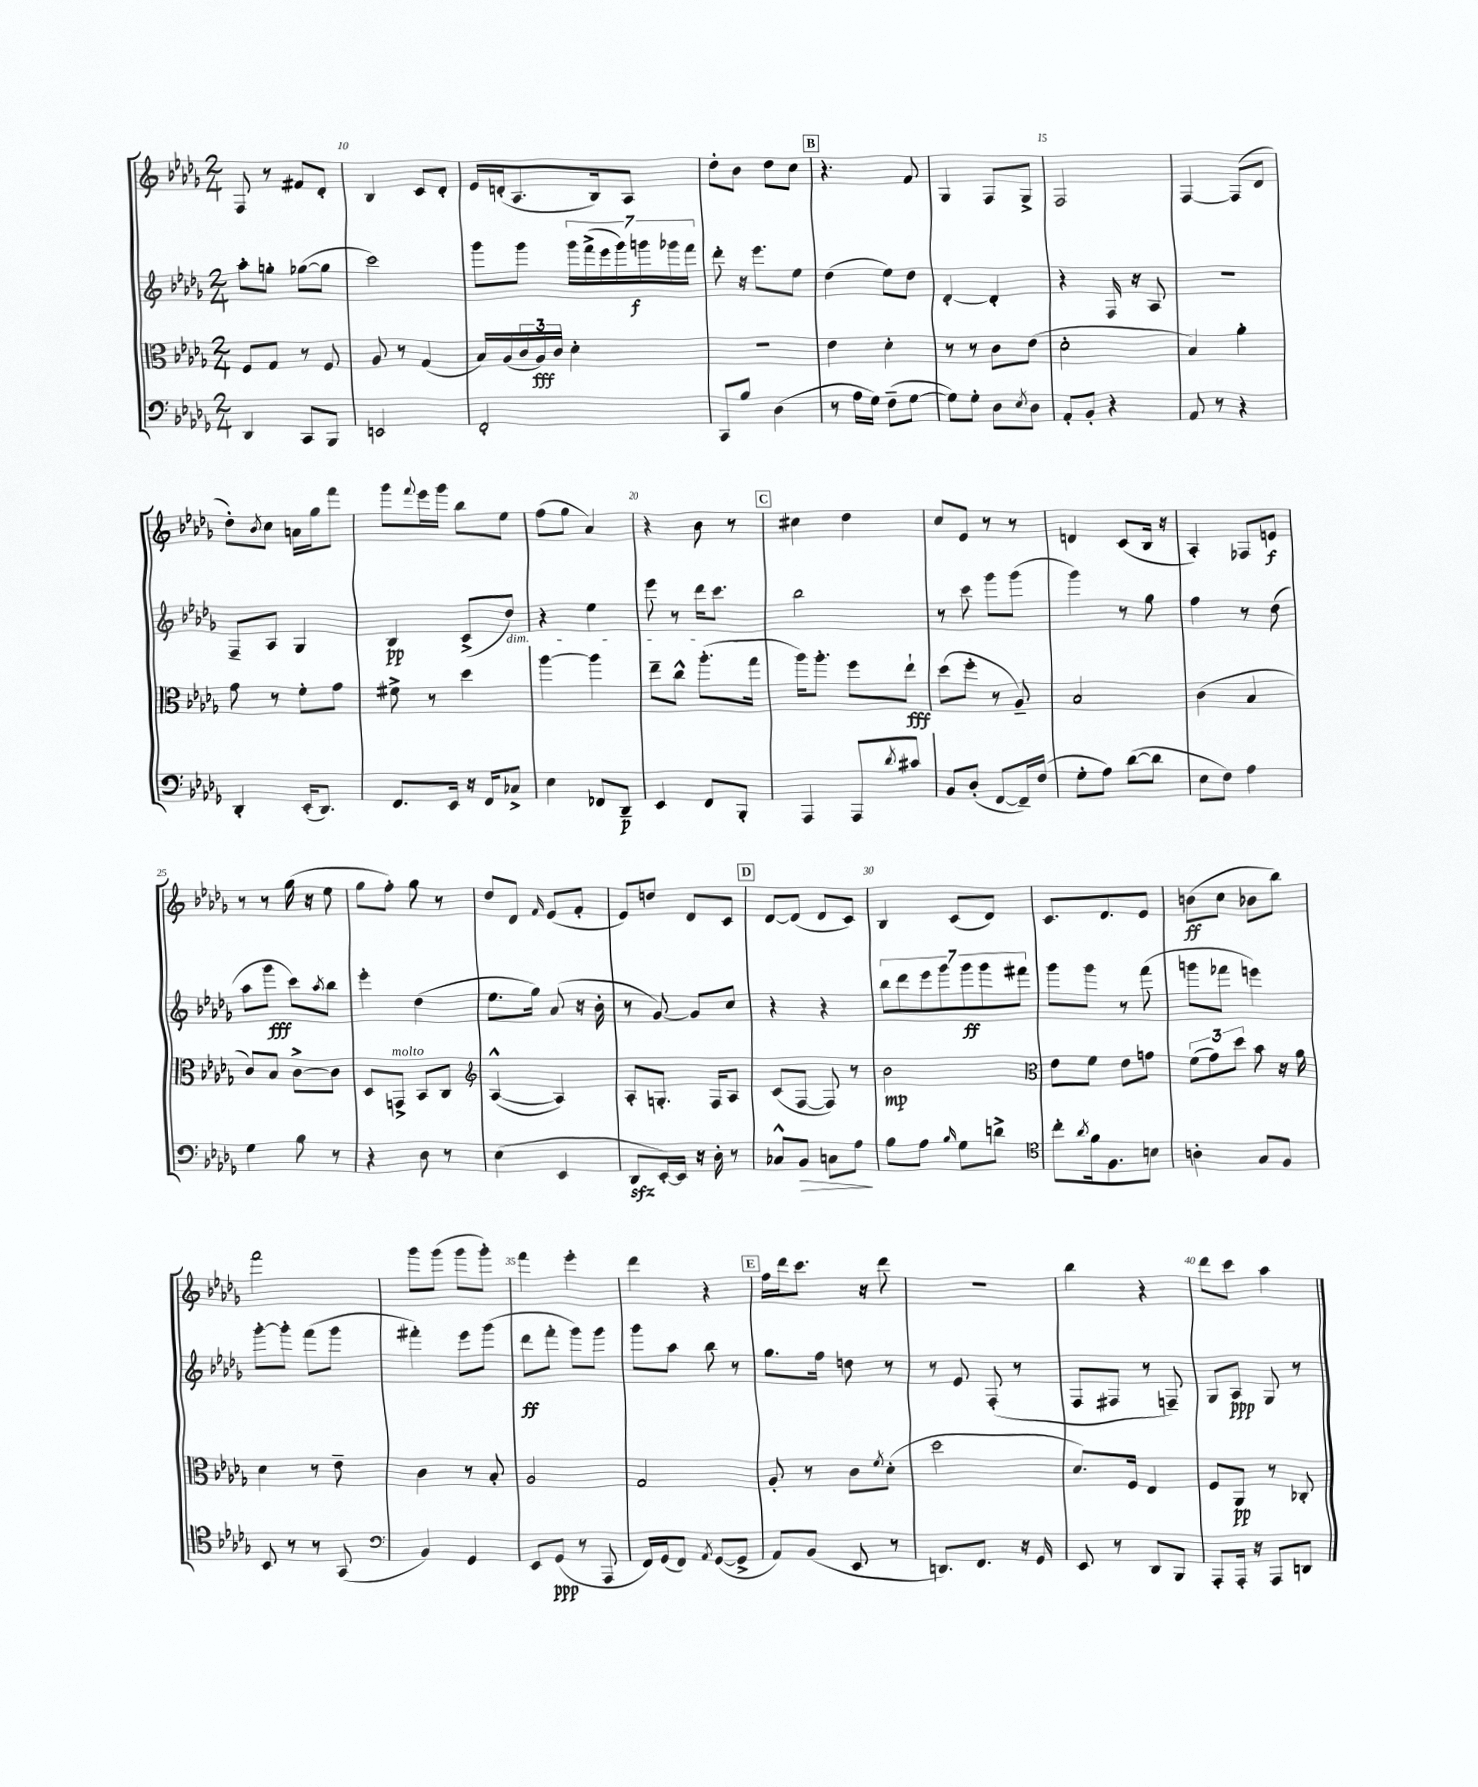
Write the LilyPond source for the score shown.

<<
\new StaffGroup <<
\new Staff = "s0" {
    \clef treble \key des \major \numericTimeSignature \time 2/4
    f8 r8 fis'8 des'8-. |
    bes4 c'8 des'8-. |
    ees'16 d'16-.( aes8. bes16) aes8 |
    des''8-. bes'8 des''8 c''8 |
    \mark \markup { \box "B" } r4. f'8 |
    ges4 f8 ges8-> |
    f2 |
    f4~ f8( des'8 |
    des''8-.) \acciaccatura { bes'8 } c''8 a'16 ges''16 f'''8 |
    ges'''8 \appoggiatura { f'''8 } ees'''16 ges'''16 bes''8 ees''8 |
    f''8( ges''8 aes'4) |
    r4 bes'8 r8 |
    \mark \markup { \box "C" } cis''4 des''4 |
    c''8 ees'8 r8 r8 |
    d'4 c'8( bes16 r16 |
    aes4-.) fes8 e'8\f |
    r8 r8 ges''16( r16 ees''8 |
    ges''8 f''8-.) ges''8 r8 |
    des''8 des'8 \grace { f'16 } ees'8( f'8-. |
    ees'8) d''8 des'8 c'8 |
    \mark \markup { \box "D" } des'8~ des'8( des'8 c'8) |
    bes4 c'8( des'8) |
    c'8. des'8. ees'8 |
    b'8\ff( c''8 bes'8 bes''8) |
    f'''2 |
    ges'''8 ges'''8( ges'''8 ges'''8-.) |
    f'''4 ees'''4-. |
    des'''4 r4 |
    \mark \markup { \box "E" } f''16 des'''16 c'''8. r16 des'''8 |
    R2 |
    bes''4 r4 |
    des'''8 c'''8 aes''4 \bar "|." |
}
\new Staff = "s1" {
    \clef treble \key des \major \numericTimeSignature \time 2/4
    aes''8-. g''8-. ges''8~( ges''8 |
    c'''2) |
    ges'''8 ges'''8 \tuplet 7/4 { ges'''16 f'''16->( ees'''16 ges'''16) g'''16\f ges'''16 f'''16 } |
    des'''8-. r16 ees'''8. ees''8 |
    \mark \markup { \box "B" } des''4( ees''8) des''8 |
    des'4~-. des'4-. |
    r4 f16 r16 aes8 |
    r2 |
    f8-- aes8 ges4 |
    bes4\pp c'8->( des''8\dim) |
    r4 ees''4 |
    ees'''8 r8 des'''16 c'''8.\! |
    \mark \markup { \box "C" } bes''2 |
    r8 c'''8 ges'''8 ges'''8( |
    ges'''4) r8 ges''8 |
    f''4 r8 des''8( |
    aes''8 ges'''8\fff c'''8) \acciaccatura { aes''8 } bes''8 |
    ees'''4-. des''4( |
    ees''8. ges''16) aes'8( r16 bes'16-. |
    r8 ges'8~) ges'8 c''8 |
    \mark \markup { \box "D" } r4 r4 |
    \tuplet 7/4 { bes''8 des'''8 ees'''8 ges'''8 ges'''8\ff ges'''8 fis'''8 } |
    ges'''8 ges'''8 r8 f'''8( |
    g'''8 fes'''8 e'''4) |
    ges'''8~-. ges'''8-. f'''8( ges'''8 |
    fis'''4-.) ees'''8 ges'''8( |
    des'''8\ff f'''8-. ges'''8) ges'''8 |
    ges'''8 aes''8 bes''8 r8 |
    \mark \markup { \box "E" } ges''8. f''16 d''8 r8 |
    r8 ees'8 f8-.( r8 |
    f8 fis8 r8 f8--) |
    ges8 aes8\ppp ges8 r8 \bar "|." |
}
\new Staff = "s2" {
    \clef alto \key des \major \numericTimeSignature \time 2/4
    f8 ges8 r8 f8 |
    aes8 r8 ges4( |
    bes16) aes16( \tuplet 3/2 { c'16 aes16\fff) c'16 } des'4-. |
    R2 |
    \mark \markup { \box "B" } ees'4 des'4-. |
    r8 r8 c'8 ees'8( |
    des'2-. |
    bes4) aes'4-. |
    ges'8 r8 f'8-. ges'8 |
    fis'8-> r8 des''4 |
    aes''4~ aes''4 |
    ees''8-- c''8-^ aes''8.-.( ges''16 |
    \mark \markup { \box "C" } aes''16) aes''8.-. f''8 ees''8-!\fff |
    des''8( f''8-. r8 aes8--) |
    bes2 |
    c'4( bes4 |
    c'8) bes8 c'8~-> c'8 |
    des8 g,8->^\markup { \italic "molto" } bes,8 c8 |
    \clef treble aes4~-^( aes4) |
    aes8-. g8.-. f16 aes8 |
    \mark \markup { \box "D" } c'8( f8~ f8) r8 |
    bes'2\mp |
    \clef alto ees'8 f'8 ees'8 g'8 |
    \tuplet 3/2 { f'8( ges'8) des''8 } bes'8 r16 aes'16 |
    des'4 r8 ees'8-- |
    c'4 r8 bes8-. |
    aes2 |
    ges2 |
    \mark \markup { \box "E" } aes8-. r8 c'8 \acciaccatura { f'8 } des'8-.( |
    des''2 |
    des'8.) f16 ees4 |
    f8 aes,8\pp r8 ces8-. \bar "|." |
}
\new Staff = "s3" {
    \clef bass \key des \major \numericTimeSignature \time 2/4
    des,4 c,8 bes,,8 |
    e,2 |
    f,2-. |
    c,8 bes8 des4( |
    \mark \markup { \box "B" } r8 aes16 ges16) f8--( ges8~ |
    ges8) ges8-. des8 \acciaccatura { ees8 } des8 |
    aes,8-. bes,8-. r4 |
    aes,8 r8 r4 |
    des,4-. ees,16-.( des,8.) |
    f,8. ees,16 r16 f,16 ces8-> |
    ees4 fes,8 des,8--\p |
    ees,4 f,8 bes,,8-. |
    \mark \markup { \box "C" } aes,,4 aes,,8 \acciaccatura { des'8 } cis'8 |
    bes,8 des8-.( f,8~ f,16--) f16( |
    ges8-. aes8) des'8~( des'8 |
    ees8 f8) aes4 |
    ges4 bes8 r8 |
    r4 des8 r8 |
    ees4( ees,4 |
    des,8\sfz ees,16~-.) ees,16 r16 des16-. r8 |
    \mark \markup { \box "D" } ces8-^ bes,8\> c8 aes8\! |
    bes8 aes8 \grace { bes16 } ges8 d'8-> |
    \clef tenor c''8-. \acciaccatura { aes'8 } f'16 f8. b8 |
    a4-. ges8 f8 |
    bes,8 r8 r8 ges,8( |
    \clef bass bes,4) ges,4 |
    ees,8 ges,8\ppp( r8 aes,,8 |
    f,16) ges,16( f,8) \acciaccatura { aes,8 } ges,8~( ges,8-> |
    \mark \markup { \box "E" } aes,8) bes,8( ees,8 r8 |
    d,8.) f,8. r16 ges,16 |
    ees,8 r8 des,8 bes,,8 |
    aes,,8-. aes,,16-. r16 aes,,8 d,8 \bar "|." |
}
>>
>>
\layout { \context { \Score currentBarNumber = #9 \override BarNumber.break-visibility = ##(#f #t #t) barNumberVisibility = #(every-nth-bar-number-visible 5) } }
